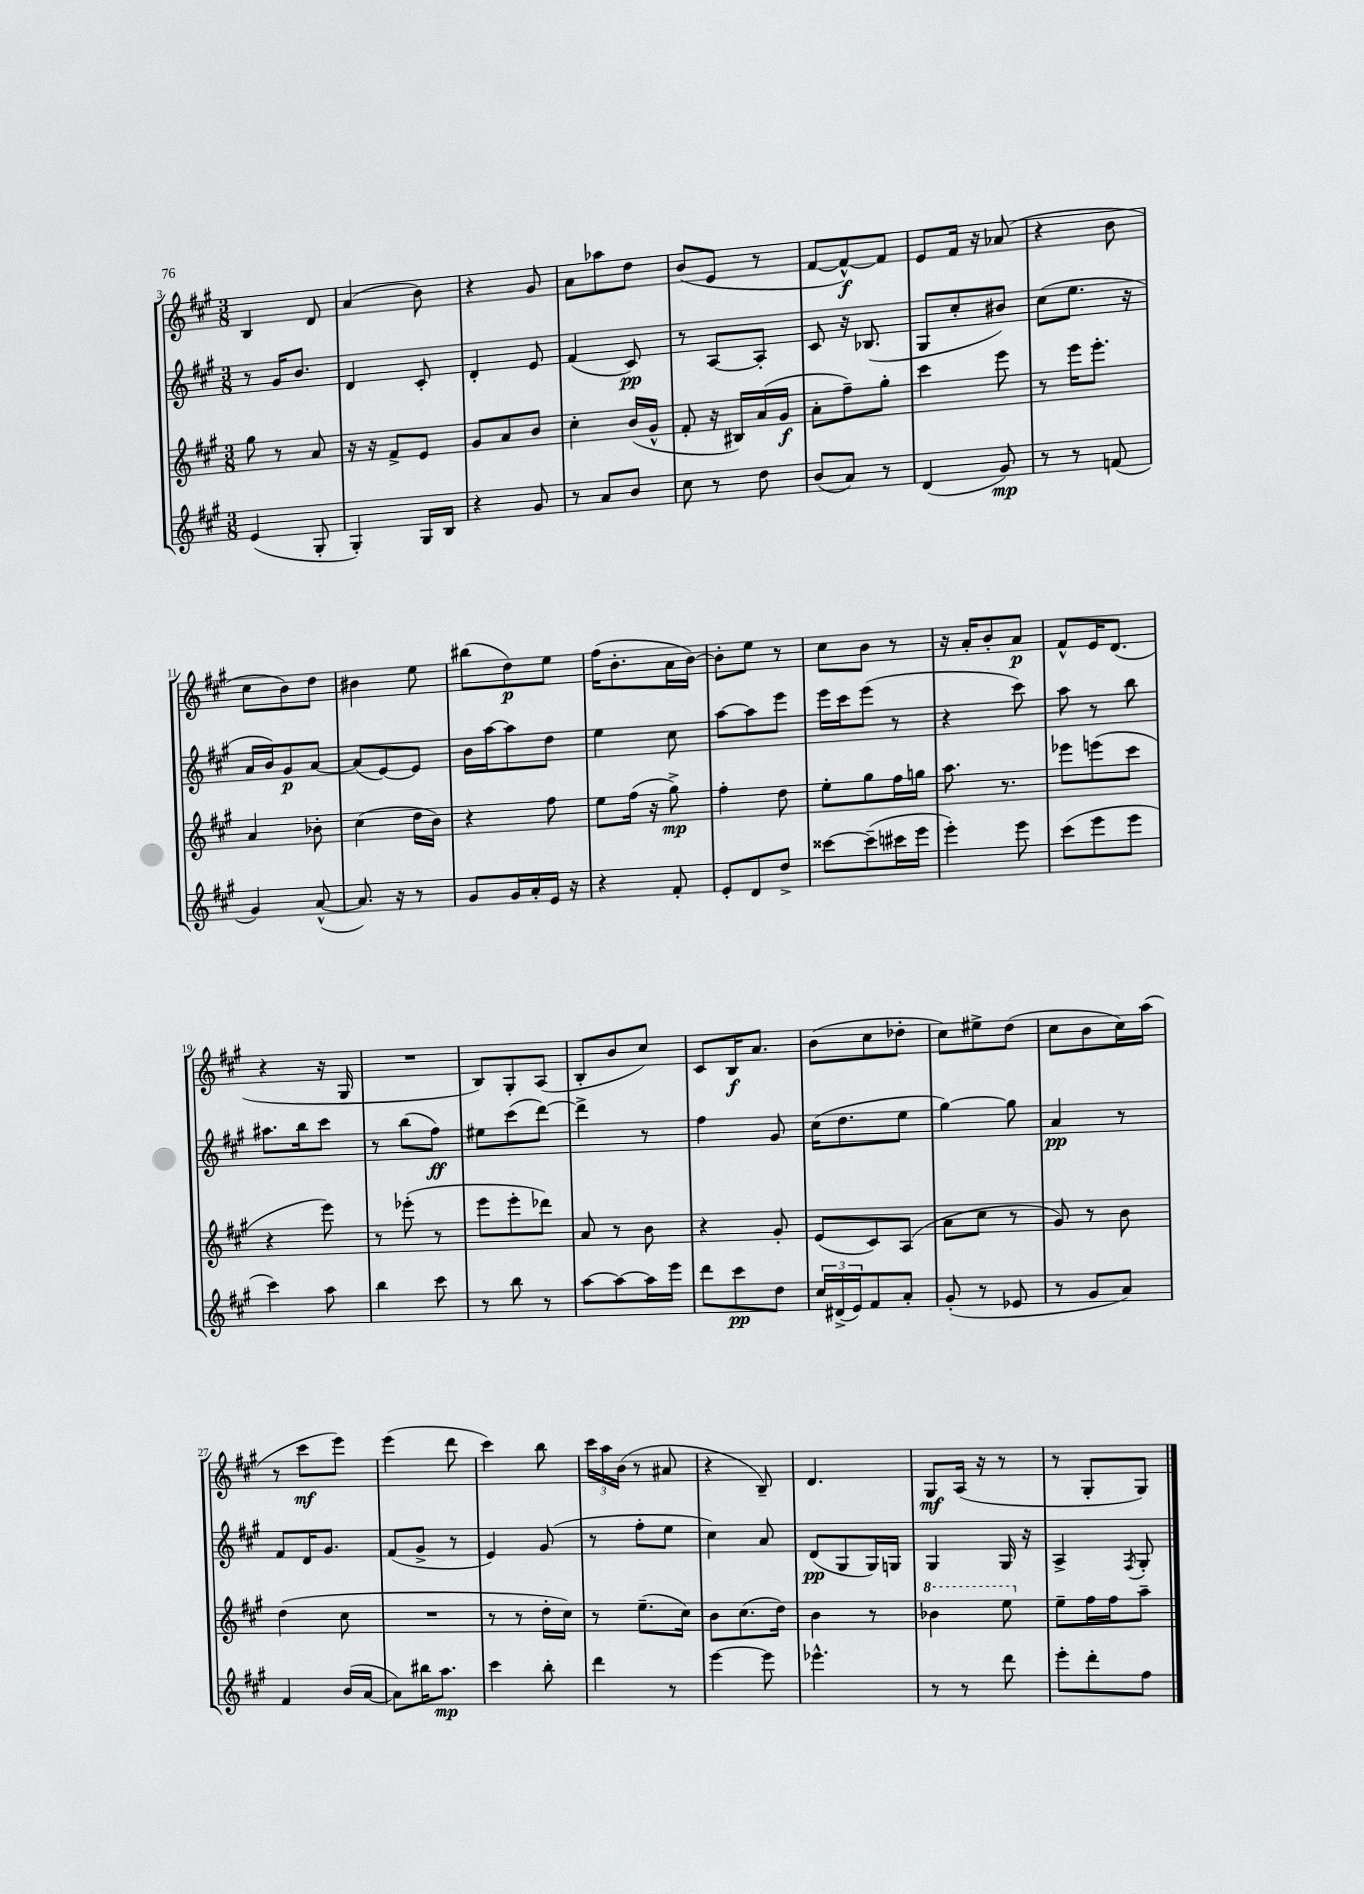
<<
\new StaffGroup <<
\new Staff = "s0" {
    \clef treble \key a \major \numericTimeSignature \time 3/8
    b4 d'8 |
    a'4( b'8) |
    r4 gis'8 |
    a'8 aes''8 d''8 |
    b'8( e'8 r8 |
    fis'8~ fis'8~-^\f) fis'8 |
    e'8 fis'16 r16 aes'8( |
    r4 b'8 |
    cis''8 b'8) d''8 |
    bis'4 e''8 |
    bis''8( d''8\p) e''8 |
    fis''16( b'8.-. a'16 b'16~) |
    b'8-. e''8 r8 |
    cis''8 b'8 r8 |
    r16 a'16-. b'8-. a'8\p |
    fis'8-^ e'16 d'8.( |
    r4 r16 gis16 |
    R4. |
    b8) gis8-. a8( |
    b8-. b'8 cis''8) |
    cis'8 b16\f a'8. |
    b'8( cis''8 des''8-. |
    cis''8) eis''8-> d''8( |
    cis''8 b'8 cis''16) a''16( |
    r8 cis'''8\mf e'''8) |
    e'''4( d'''8 |
    cis'''4) b''8 |
    \tuplet 3/2 { cis'''16 a''16 b'16( } r8 ais'8 |
    r4 b8--) |
    d'4. |
    gis8\mf a16( r16 r8 |
    r8 gis8-. gis8) \bar "|." |
}
\new Staff = "s1" {
    \clef treble \key a \major \numericTimeSignature \time 3/8
    r8 gis'16 b'8. |
    d'4 cis'8-. |
    d'4-. e'8 |
    fis'4( cis'8\pp) |
    r8 a8~ a8-. |
    cis'8 r16 bes8.( |
    gis8 cis''8-. bis'8) |
    cis''8( e''8. r16 |
    a'16 b'16) gis'8\p a'8~ |
    a'8( e'8~) e'8 |
    b'16 a''16~ a''8 d''8 |
    e''4 cis''8 |
    a''8~ a''8 e'''8 |
    e'''16 cis'''16 e'''8( r8 |
    r4 cis'''8) |
    a''8 r8 b''8 |
    ais''8. b''16 cis'''8 |
    r8 b''8( fis''8\ff) |
    eis''8 cis'''8( d'''8~) |
    d'''4-> r8 |
    fis''4 gis'8 |
    cis''16( d''8. e''8 |
    gis''4~) gis''8 |
    a'4\pp r8 |
    fis'8 d'16 gis'8. |
    fis'8( gis'8-> r8 |
    e'4) gis'8( |
    r8 fis''8-. e''8 |
    cis''4) a'8 |
    d'8\pp( gis8 gis16) g16 |
    gis4 gis16 r16 |
    a4-> \acciaccatura { fis8 } gis8-. \bar "|." |
}
\new Staff = "s2" {
    \clef treble \key a \major \numericTimeSignature \time 3/8
    gis''8 r8 a'8 |
    r16 r16 fis'8-> e'8 |
    gis'8 a'8 b'8 |
    cis''4-. b'16( gis'16-^ |
    fis'8-. r16 bis16) a'16( gis'16\f |
    a'8-. fis''8--) gis''8-. |
    cis'''4 e'''8 |
    r8 e'''16 e'''8.-. |
    a'4 bes'8-. |
    cis''4( d''16 b'16) |
    r4 fis''8 |
    e''8 fis''16( r16 gis''8->\mp) |
    fis''4-. d''8 |
    e''8-. gis''8 fis''16 g''16 |
    a''8. r8. |
    ees'''8 e'''8( cis'''8 |
    r4 e'''8) |
    r8 ees'''8-.( r8 |
    e'''8 e'''8-. des'''8) |
    a'8 r8 b'8 |
    r4 gis'8-. |
    e'8( cis'8) a8( |
    a'8 cis''8 r8 |
    gis'8) r8 b'8 |
    d''4( cis''8 |
    R4. |
    r8 r8 d''16-. cis''16) |
    r8 e''8.--( cis''16) |
    b'8 cis''8.( d''16) |
    b'4 r8 |
    \ottava #1 bes''4 e'''8 \ottava #0 |
    e''8-- fis''16 fis''16 a''8-- \bar "|." |
}
\new Staff = "s3" {
    \clef treble \key a \major \numericTimeSignature \time 3/8
    e'4( gis8-. |
    gis4-.) gis16 b16 |
    r4 gis'8 |
    r8 a'8 b'8 |
    cis''8 r8 d''8 |
    b'8( a'8) r8 |
    d'4( gis'8\mp) |
    r8 r8 f'8( |
    gis'4) a'8~-^( |
    a'8.) r16 r8 |
    gis'8 gis'16 a'16-. e'16 r16 |
    r4 fis'8-. |
    e'8-. d'8 d''8-> |
    cisis'''8~ cisis'''8--( cis'''16 e'''16 |
    e'''4-.) e'''8 |
    cis'''8( e'''8 e'''8 |
    cis'''4) a''8 |
    b''4 cis'''8 |
    r8 b''8 r8 |
    a''8~ a''8~ a''16 e'''16 |
    d'''8 cis'''8\pp d''8 |
    \tuplet 3/2 { cis''16 dis'16->( e'16) } fis'8 a'8-. |
    gis'8-.( r8 ees'8 |
    r8 gis'8 a'8) |
    fis'4 b'16( a'16~ |
    a'8) bis''16 a''8.\mp |
    cis'''4 b''8-. |
    d'''4 r8 |
    e'''4~ e'''8 |
    ees'''4.-^ |
    r8 r8 d'''8 |
    e'''8-. d'''8-. fis''8 \bar "|." |
}
>>
>>
\layout { \context { \Score currentBarNumber = #3 } }
